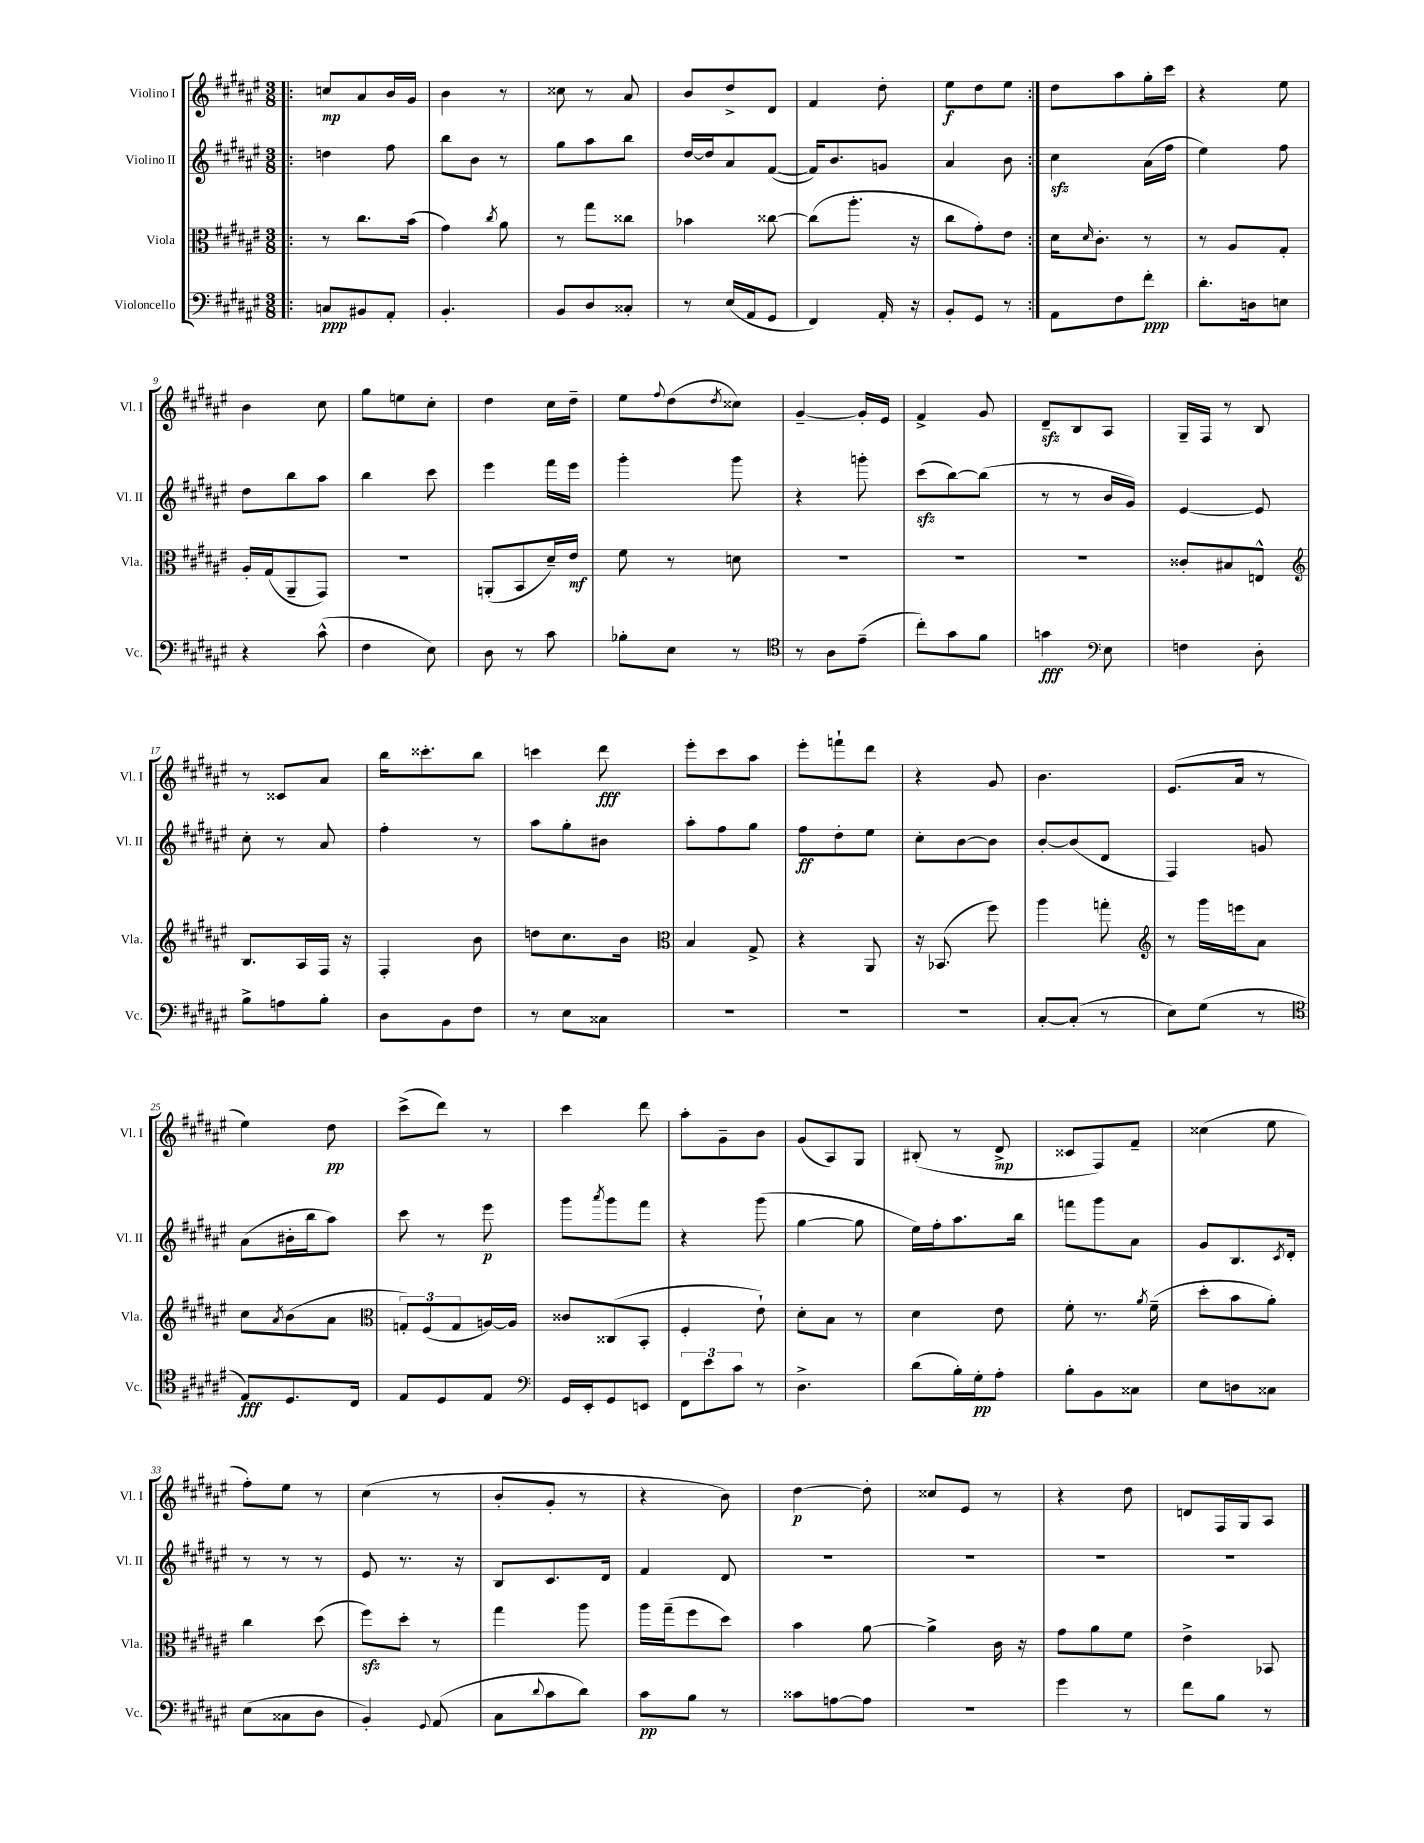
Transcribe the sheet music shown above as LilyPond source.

<<
\new StaffGroup <<
\new Staff = "s0" \with { instrumentName = "Violino I" shortInstrumentName = "Vl. I" } {
    \clef treble \key fis \major \numericTimeSignature \time 3/8
    \repeat volta 2 { \bar ".|:" c''8\mp ais'8 b'16 gis'16 |
    b'4 r8 |
    cisis''8 r8 ais'8 |
    b'8 dis''8-> dis'8 |
    fis'4 dis''8-. |
    eis''8\f dis''8 eis''8 | }
    dis''8 ais''8 gis''16-. cis'''16 |
    r4 eis''8 |
    b'4 cis''8 |
    gis''8 e''8 cis''8-. |
    dis''4 cis''16 dis''16-- |
    eis''8 \appoggiatura { fis''8 } dis''8( \acciaccatura { dis''8 } cisis''8) |
    gis'4~-- gis'16-. eis'16 |
    fis'4-> gis'8 |
    dis'8--\sfz b8 ais8 |
    gis16-- fis16 r8 b8 |
    r8 cisis'8 ais'8 |
    b''16 cisis'''8.-. b''8 |
    c'''4 dis'''8\fff |
    eis'''8-. cis'''8 ais''8 |
    eis'''8-. f'''8-! dis'''8 |
    r4 gis'8 |
    b'4. |
    eis'8.( ais'16 r8 |
    eis''4) dis''8\pp |
    cis'''8->( dis'''8) r8 |
    cis'''4 dis'''8 |
    ais''8-. gis'8-- b'8 |
    gis'8( ais8) gis8 |
    bis8-.( r8 dis'8->\mp |
    cisis'8 fis8) fis'8-- |
    cisis''4( eis''8 |
    fis''8-.) eis''8 r8 |
    cis''4( r8 |
    b'8-. gis'8-. r8 |
    r4 b'8) |
    dis''4~\p dis''8-. |
    cisis''8 eis'8 r8 |
    r4 dis''8 |
    d'8 fis16 gis16 ais8 \bar "|." |
}
\new Staff = "s1" \with { instrumentName = "Violino II" shortInstrumentName = "Vl. II" } {
    \clef treble \key fis \major \numericTimeSignature \time 3/8
    \repeat volta 2 { \bar ".|:" d''4 fis''8 |
    b''8 b'8 r8 |
    gis''8 ais''8 b''8 |
    dis''16~ dis''16 ais'8 fis'8~( |
    fis'16) b'8. g'8 |
    ais'4 b'8 | }
    cis''4\sfz ais'16( fis''16 |
    eis''4) fis''8 |
    dis''8 b''8 ais''8 |
    b''4 cis'''8 |
    eis'''4 fis'''16 eis'''16 |
    gis'''4-. gis'''8 |
    r4 g'''8-. |
    cis'''8\sfz( b''8~) b''8( |
    r8 r8 b'16 gis'16) |
    eis'4~ eis'8 |
    cis''8-. r8 ais'8 |
    fis''4-. r8 |
    ais''8 gis''8-. bis'8 |
    ais''8-. fis''8 gis''8 |
    fis''8\ff dis''8-. eis''8 |
    cis''8-. b'8~ b'8 |
    b'8~-. b'8( dis'8 |
    fis4) g'8 |
    ais'8( bis'16-. b''16 ais''8) |
    cis'''8 r8 eis'''8\p |
    gis'''8 \acciaccatura { ais'''8 } gis'''8 fis'''8 |
    r4 gis'''8( |
    gis''4~ gis''8 |
    eis''16) fis''16-. ais''8. b''16 |
    f'''8 gis'''8 ais'8 |
    gis'8 b8. \acciaccatura { cis'8 } dis'16-. |
    r8 r8 r8 |
    eis'8 r8. r16 |
    b8 cis'8. dis'16 |
    fis'4 dis'8 |
    R4. |
    R4. |
    R4. |
    R4. \bar "|." |
}
\new Staff = "s2" \with { instrumentName = "Viola" shortInstrumentName = "Vla." } {
    \clef alto \key fis \major \numericTimeSignature \time 3/8
    \repeat volta 2 { \bar ".|:" r8 cis''8. b'16( |
    gis'4) \acciaccatura { cis''8 } ais'8 |
    r8 gis''8 cisis''8 |
    bes'4 cisis''8~ |
    cisis''8( ais''8.-. r16 |
    cis''8 gis'8-.) eis'8 | }
    dis'16 \grace { dis'16 } cis'8.-. r8 |
    r8 ais8 gis8-. |
    ais16-. gis16( ais,8-- gis,8) |
    R4. |
    a,8-.( b,8 dis'16--) eis'16\mf |
    fis'8 r8 d'8 |
    R4. |
    R4. |
    R4. |
    cisis'8-. bis8 e8-^ |
    \clef treble b8. ais16 fis16 r16 |
    fis4-. b'8 |
    d''8 cis''8. b'16 |
    \clef alto b4 gis8-> |
    r4 ais,8 |
    r16 bes,8.( fis''8) |
    ais''4 g''8-. |
    \clef treble r8 gis'''16 e'''16 ais'8 |
    cis''8 \acciaccatura { ais'8 } b'8( ais'8 |
    \clef alto \tuplet 3/2 { g8-.) fis8( g8 } a16~) a16 |
    cisis'8 cisis8( b,8-. |
    fis4-. eis'8-!) |
    dis'8-. b8 r8 |
    dis'4 eis'8 |
    fis'8-. r8. \acciaccatura { ais'8 } fis'16--( |
    dis''8-. b'8 ais'8-.) |
    cis''4 dis''8( |
    fis''8\sfz) dis''8-. r8 |
    gis''4 ais''8 |
    ais''16 gis''16--( fis''8 dis''8) |
    b'4 ais'8~ |
    ais'4-> cis'16 r16 |
    gis'8 ais'8 fis'8 |
    eis'4-> bes,8 \bar "|." |
}
\new Staff = "s3" \with { instrumentName = "Violoncello" shortInstrumentName = "Vc." } {
    \clef bass \key fis \major \numericTimeSignature \time 3/8
    \repeat volta 2 { \bar ".|:" c8\ppp bis,8 ais,8-. |
    b,4.-. |
    b,8 dis8 cisis8-. |
    r8 eis16( ais,16 gis,8 |
    fis,4) ais,16-. r16 |
    b,8-. gis,8 r8 | }
    ais,8 fis8 fis'8-.\ppp |
    dis'8.-. d16 e8 |
    r4 cis'8-^( |
    fis4 eis8) |
    dis8 r8 cis'8 |
    bes8-. eis8 r8 |
    \clef tenor r8 ais8 eis'8--( |
    cis''8-.) gis'8 fis'8 |
    g'4\fff \clef bass eis8 |
    f4 dis8-. |
    b8-> a8 b8-. |
    dis8 b,8 fis8 |
    r8 eis8 cisis8 |
    R4. |
    R4. |
    R4. |
    cis8~-. cis8-.( r8 |
    eis8) gis8( r8 |
    \clef tenor eis8\fff) dis8. cis16 |
    eis8 dis8 eis8 |
    \clef bass gis,16 eis,16-. gis,8 e,8 |
    \tuplet 3/2 { fis,8 eis'8 cis'8 } r8 |
    dis4.-> |
    dis'8( b16-.) gis16-.\pp ais8-. |
    b8-. b,8 cisis8 |
    eis8 d8 cisis8 |
    eis8( cisis8 dis8 |
    b,4-.) \appoggiatura { gis,8 } ais,8( |
    cis8 \appoggiatura { dis'8 } cis'8 dis'8) |
    cis'8\pp b8 r8 |
    cisis'8 a8~ a8 |
    R4. |
    gis'4 r8 |
    fis'8 b8 r8 \bar "|." |
}
>>
>>
